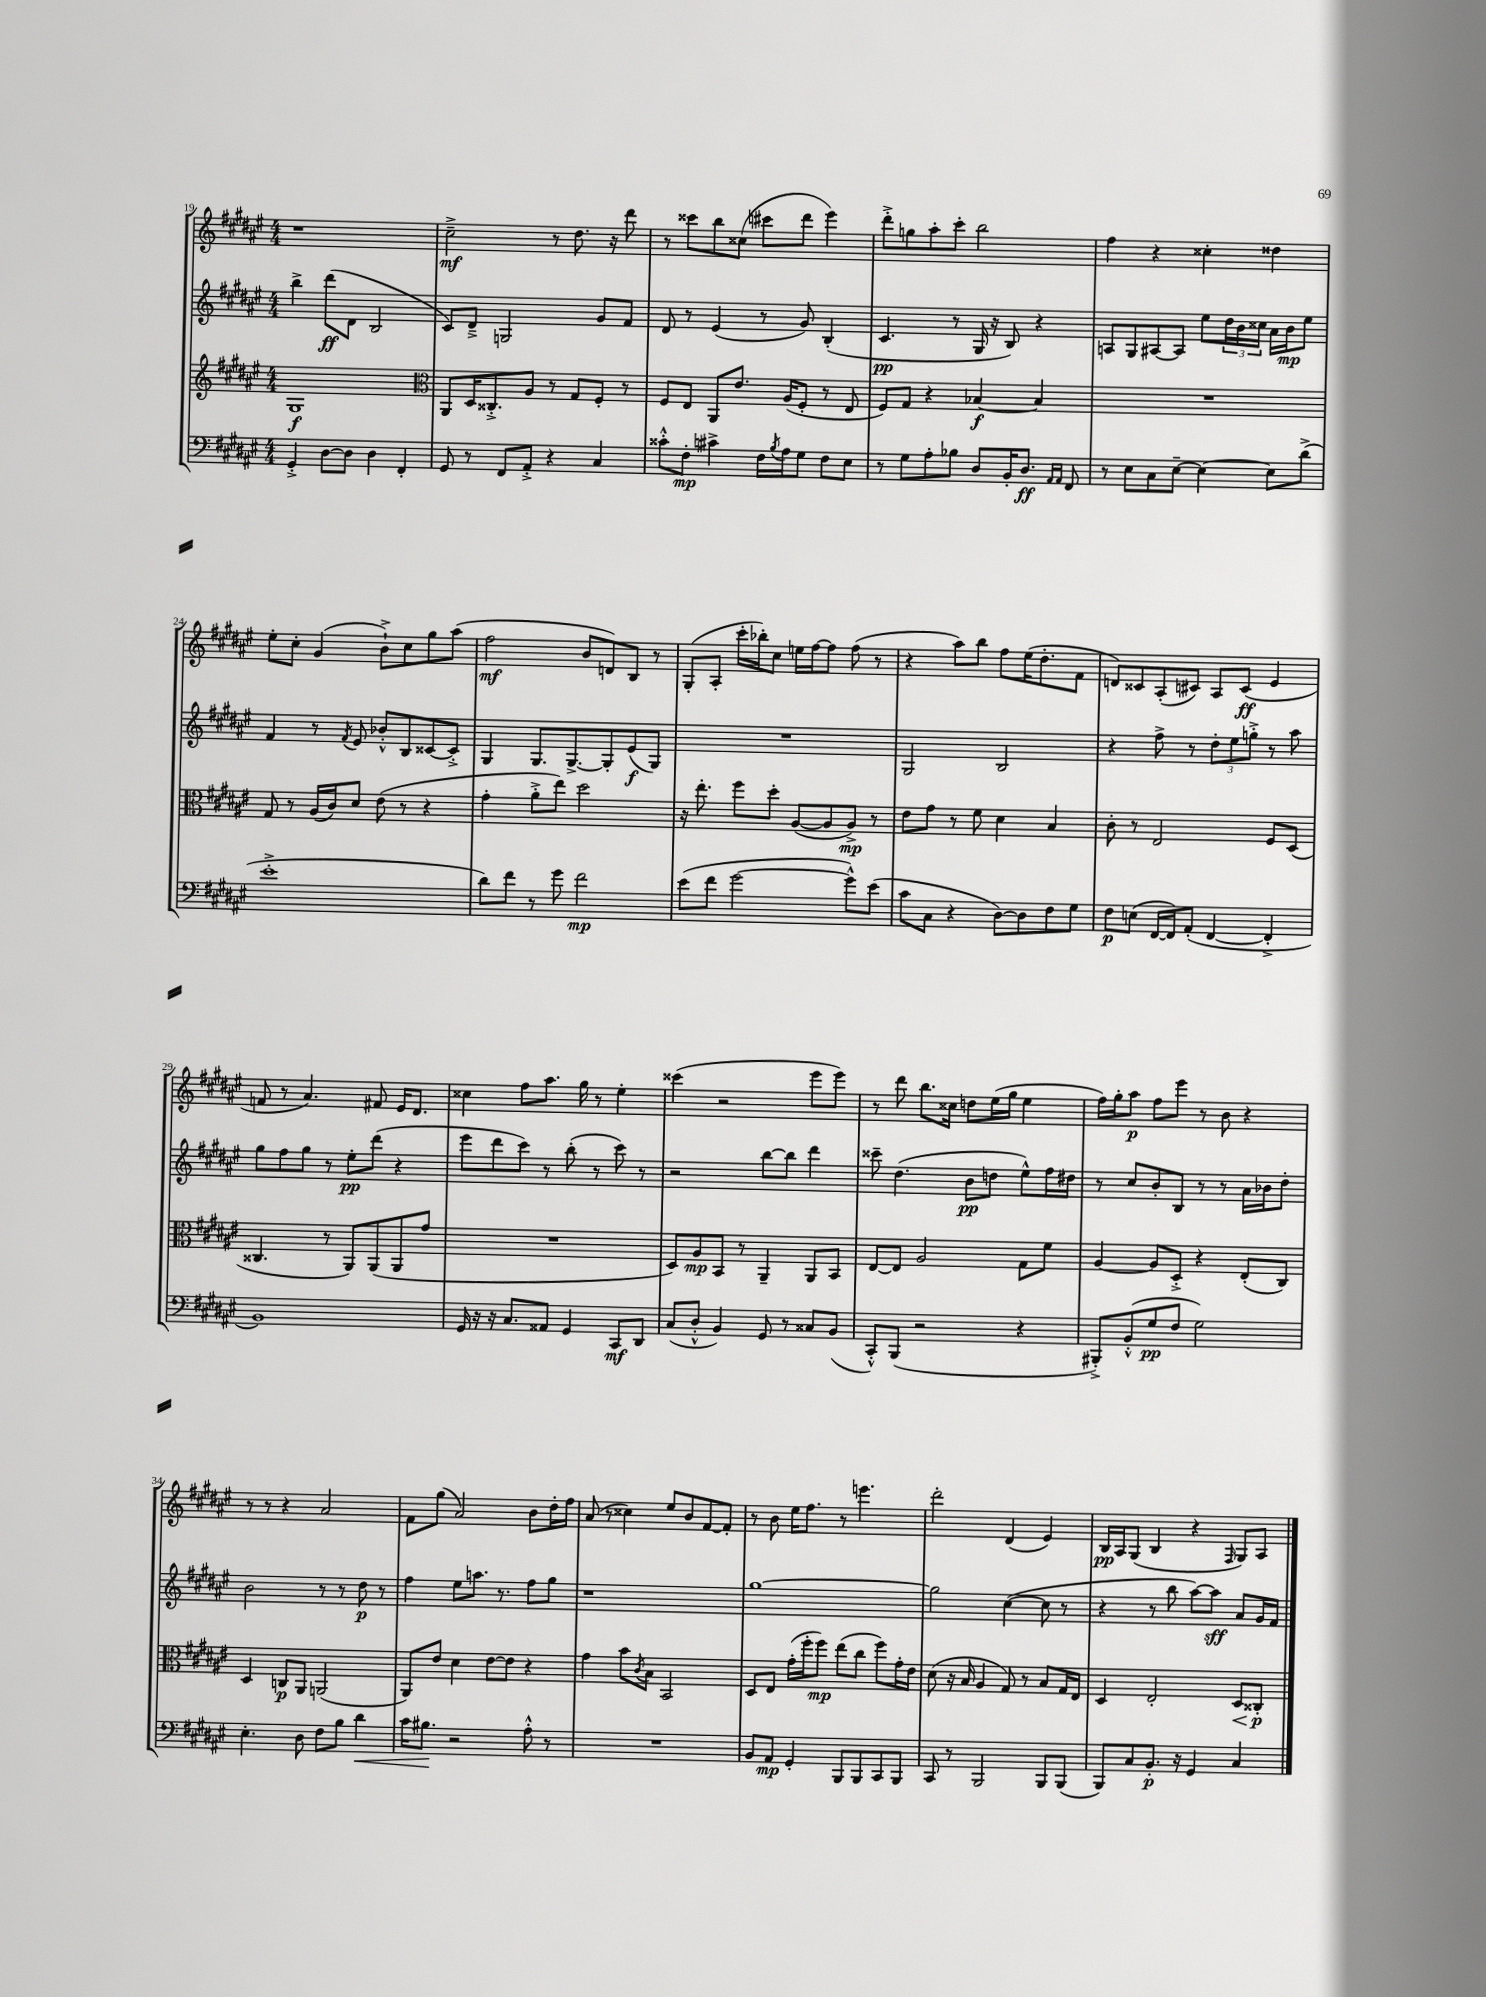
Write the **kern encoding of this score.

**kern	**kern	**kern	**kern
*staff4	*staff3	*staff2	*staff1
*clefF4	*clefG2	*clefG2	*clefG2
*k[f#c#g#d#a#e#]	*k[f#c#g#d#a#e#]	*k[f#c#g#d#a#e#]	*k[f#c#g#d#a#e#]
*M4/4	*M4/4	*M4/4	*M4/4
4GG#'^	1G#	4bb^	1r
[8D#	.	(8ddd#	.
8D#]	.	8d#	.
4D#	.	2B	.
4FF#'	.	.	.
=	=	=	=
*	*clefC3	*	*
8GG#	8AA#	8c#)	2cc#~^
8r	16D#	8d#~^	.
.	8.C##'^	.	.
8FF#	.	2G	.
8AA#'^	8A#	.	.
4r	8r	.	8r
.	8G#	.	8.dd#
4C#	8F#'	8g#	.
.	.	.	16r
.	8r	8f#	8ddd#
=	=	=	=
8c##'^^	8F#	8d#	8r
8F#'	8E#	8r	8ccc##
4c#^	8AA#	(4e#	8bb
.	8.e#	.	(8cc##
16F#	.	8r	8ccc#
8qB	.	.	.
16A#	(16A#	.	.
8G#	8F#'	8g#)	8ddd#
8F#	8r	(4B'	4eee#)
8E#	8E#	.	.
=	=	=	=
8r	8F#)	4.c#	8ddd#'^
8G#	8G#	.	8gg
8A#'	4r	.	8aa#'
8B-	.	8r	8ccc#'
8D#	[4B-	16G#	2bb
.	.	16r	.
16BB'	.	8B)	.
8.D#	.	.	.
.	4B-]	4r	.
16qqAA#	.	.	.
16qqAA#	.	.	.
8FF#	.	.	.
=	=	=	=
8r	1r	8A	4ff#
8E#	.	8G#	.
8C#	.	[8A#	4r
[8E#~	.	8A#]	.
4E#_	.	8ee#	4cc##'
.	.	24dd#	.
.	.	24b	.
.	.	24cc##	.
8E#]	.	16a#	4dd##
.	.	16b	.
(8d#^	.	8ee#	.
=	=	=	=
1e#'^	8G#	4f#	8ee#'
.	8r	.	8cc#'
.	(16A#	8r	(4g#
.	16c#)	.	.
.	.	8qf#	.
.	8d#	8e#	.
.	(8e#	8b-'^^	8b`^)
.	8r	8B	8cc#
.	4r	[8c##	8gg#
.	.	8c##'^]	(8aa#
=	=	=	=
8d#)	4g#'	4G#	2ff#
8f#	.	.	.
8r	8a#'^	8.G#	.
8g#	8ee#)	.	.
.	.	[8.G#^	.
2f#	2dd#	.	8b
.	.	8G#']	8d)
.	.	(8e#	8B
.	.	8G#)	8r
=	=	=	=
(8e#	16r	1r	(8G#'
.	8.ee#'	.	.
8f#	.	.	8A#'
[2g#	8ff#	.	16ccc#'
.	.	.	16bb-')
.	8dd#'	.	8cc#
.	([8A#	.	16ee
.	.	.	[16ff#
.	8A#]	.	8ff#]
8g#^^])	8A#^)	.	(8ff#
(8e#	8r	.	8r
=	=	=	=
8c#	8e#	2G#	4r
8C#	8g#	.	.
4r	8r	.	8aa#)
.	8f#	.	8bb
[8D#)	4d#	2B	8ff#
8D#]	.	.	(16ee#
.	.	.	8.dd#'
8F#	4B	.	.
8G#	.	.	8f#
=	=	=	=
8F#	8c#'	4r	8d)
(8E	8r	.	8c##
[16FF#	2E#	8ff#^	(8A#'
16FF#])	.	.	.
(8AA#'	.	8r	8c#)
[4FF#	.	12dd#'	8A#
.	.	12ee#	.
.	.	.	(8c#
.	.	12gg'^	.
4FF#'^]	8F#	8r	4e#
.	(8D#	8aa#	.
=	=	=	=
1BB)	4.C##	8gg#	8f
.	.	8ff#	8r
.	.	8gg#	4.a#)
.	8r	8r	.
.	8AA#)	8ee#'	.
.	(8AA#	(8ddd#	8f#
.	8AA#	4r	16e#
.	.	.	8.d#
.	8g#	.	.
=	=	=	=
16GG#	1r	8eee#	4cc##
16r	.	.	.
16r	.	8ddd#	.
8.C#	.	.	.
.	.	8ccc#)	8ff#
8AA##	.	8r	8.aa#
4GG#	.	(8bb'	.
.	.	.	16gg#
.	.	8r	8r
8CC#	.	8ccc#)	4ee#'
8DD#	.	8r	.
=	=	=	=
(8C#	8D#)	2r	(4ccc##
8D#'^^	8A#	.	.
4BB)	8BB	.	2r
.	8r	.	.
8GG#	4AA#~	[8bb	.
8r	.	8bb]	.
8C##	8AA#	4ddd#	8eee#
(8BB	8BB	.	8eee#)
=	=	=	=
8CC#'^^)	[8E#	8ccc##~	8r
(8BBB	8E#]	(4.dd#	8ddd#
2r	2A#	.	8.bb
.	.	.	16cc##
.	.	8b	8dd
.	.	8dd	(16ee#
.	.	.	16gg#
4r	8G#	8ee#^^)	4ee#
.	8f#	16ff#	.
.	.	16dd#	.
=	=	=	=
8BBB#'^)	[4A#	8r	16ff#)
.	.	.	16gg#'
(8BB'^^	.	8cc#	8aa#
8G#	8A#]	8b'	8ff#
8F#	8D#'^	8B	8eee#
2G#)	4r	8r	8r
.	.	8r	8b
.	(8E#'	16a#	4r
.	.	16b-	.
.	8C#)	8dd#'	.
=	=	=	=
4.E#'	4D#	2b	8r
.	.	.	8r
.	8C	.	4r
8D#	8AA#	.	.
8F#	(2AA	8r	2a#
8B	.	8r	.
4d#	.	8dd#	.
.	.	8r	.
=	=	=	=
16c#	8AA#)	4ff#	8f#
8.B#	.	.	.
.	8e#	.	(8gg#
2r	4d#	8ee#	2a#)
.	.	8.aa	.
.	[8e#	.	.
.	.	8.r	.
.	8e#]	.	.
8A#'^^	4r	8ff#	8b
8r	.	8gg#	16dd#'
.	.	.	16ff#
=	=	=	=
1r	4g#	1r	(8a#
.	.	.	8r
.	8b	.	4cc##)
.	8qc#	.	.
.	8B	.	.
.	2BB	.	8ee#
.	.	.	8b
.	.	.	[8f#
.	.	.	8f#']
=	=	=	=
8BB	8D#	[1gg#	8r
8AA#	8E#	.	8b
4GG#'	(16g#'	.	16ee#
.	16ff#'	.	8.ff#
.	8ff#)	.	.
8BBB	(8ee#	.	8r
8BBB	8cc#	.	4.eee
8CC#	8ff#)	.	.
8BBB	16g#'	.	.
.	16e#	.	.
=	=	=	=
8CC#	(8d#	2gg#]	2ddd#'
8r	16r	.	.
.	16B	.	.
2BBB	4A#	.	.
.	8G#)	([4cc#	(4d#
.	8r	.	.
8BBB	8B	8cc#]	4e#)
(8BBB	16G#	8r	.
.	16E#	.	.
=	=	=	=
8BBB)	4D#	4r	16B
.	.	.	16A#
8C#	.	.	(8G#
8.BB'	2E#'	8r	4B
.	.	8bb	.
16r	.	.	.
4GG#	.	[8aa#)	4r
.	.	8aa#]	.
.	.	.	16qqF#
4C#	8D#	8a#	8G#)
.	8C##'	16g#	8A#
.	.	16f#	.
==	==	==	==
*-	*-	*-	*-
